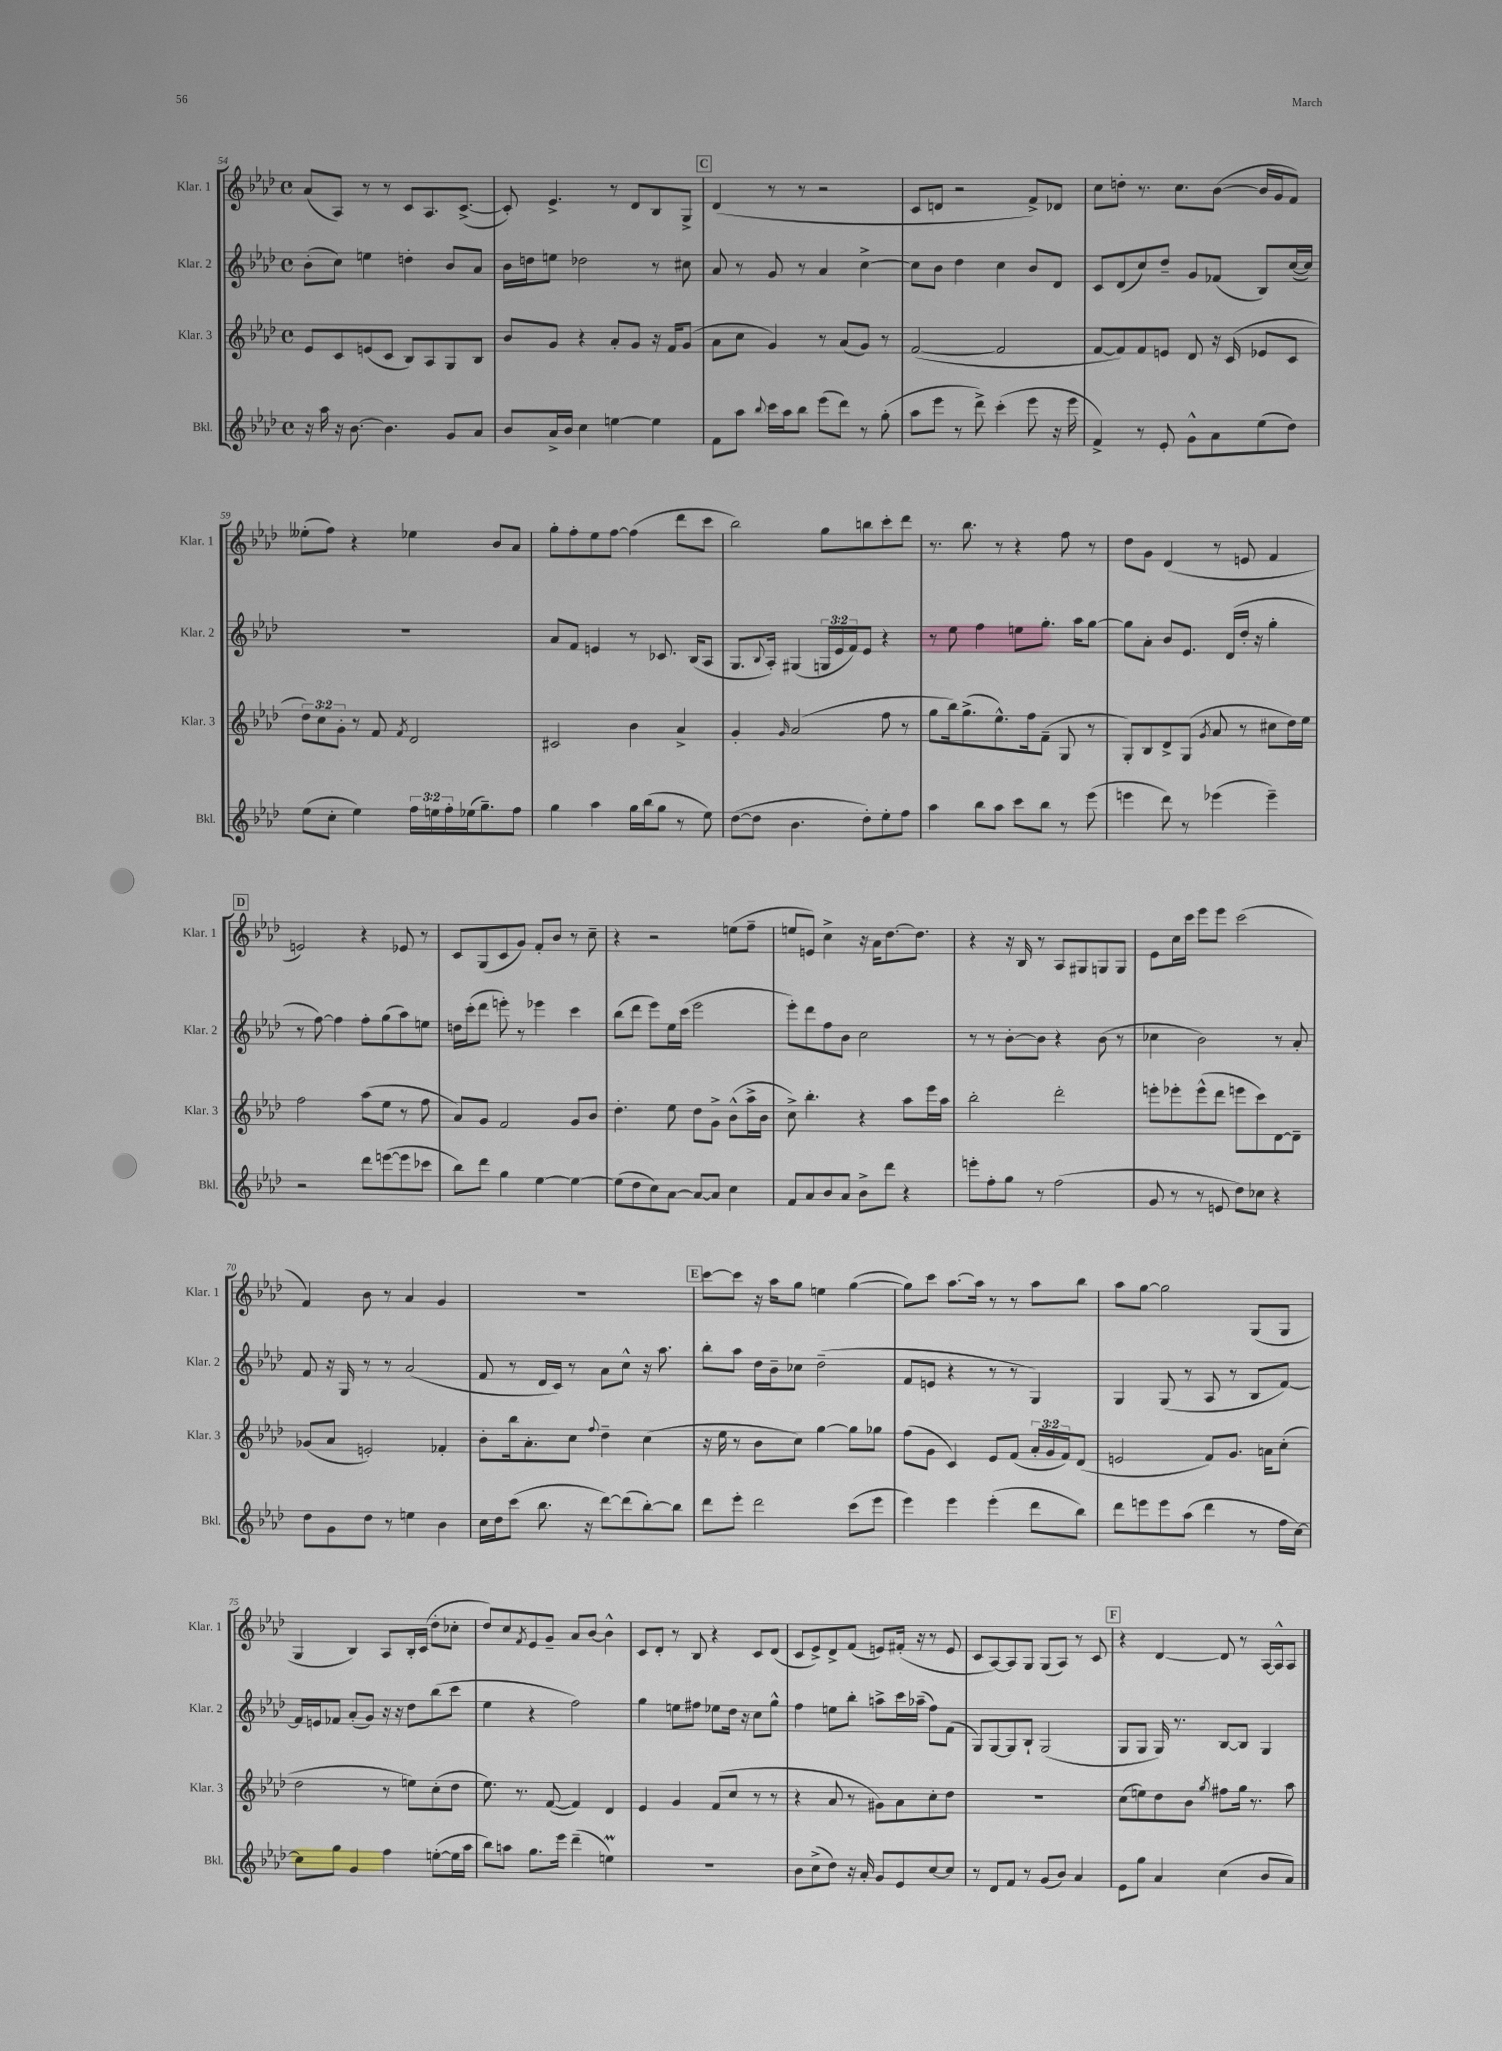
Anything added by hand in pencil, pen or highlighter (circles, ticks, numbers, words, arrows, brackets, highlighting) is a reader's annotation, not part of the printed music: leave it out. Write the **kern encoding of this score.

**kern	**kern	**kern	**kern
*staff4	*staff3	*staff2	*staff1
*clefG2	*clefG2	*clefG2	*clefG2
*k[b-e-a-d-]	*k[b-e-a-d-]	*k[b-e-a-d-]	*k[b-e-a-d-]
*M4/4	*M4/4	*M4/4	*M4/4
*met(c)	*met(c)	*met(c)	*met(c)
16r	8e-/L	(8b-'\L	(8a-/L
16aa-\	.	.	.
16r	8c/	8cc\J)	8A-/J)
[8.b-\	.	.	.
.	(8e/	4ee\	8r
4.b-\]	8c/J	.	8r
.	8B-/L)	4dd'\	8c/L
.	8A-/	.	8.A-/
8g/L	8G/	8b-/L	.
.	.	.	([8.c^/J
8a-/J	8B-/J	8a-/J	.
=	=	=	=
8b-/L	8b-/L	16b-\LL	8c'/])
.	.	16dd\J	.
16a-^/L	8g/J	8ee\J	4.e-^/
16b-/JJ	.	.	.
4cc\	4r	2dd-\	.
[4ee\	8a-'/L	.	8r
.	8g/J	.	8d-/L
4ee\]	16r	8r	8B-/
.	16f/LK	.	.
.	(8g/J	8cc#\	8G^/J
=	=	=	=
8f\L	8a-\L	8a-/	(4d-/
8aa-\J	8cc\J	8r	.
8qqbb-/	.	.	.
16ccc\LL	4g/)	8g/	8r
16aa-\J	.	.	.
8bb-\J	.	8r	8r
(8eee-\L	8r	4a-/	2r
8ddd-\J)	(8a-/L	.	.
8r	8g/J)	[4cc^\	.
(8gg'\	8r	.	.
=	=	=	=
8aa-\L	([2f/	8cc\]L	8c/L
8eee-\J	.	8b-\J	8d/J
8r	.	4dd-\	2r
8ddd-^\)	.	.	.
(4ccc'\	2f/]	4cc\	.
8eee-\	.	8b-/L	8f^/L)
16r	.	8d-/J	8d-/J
16eee-\	.	.	.
=	=	=	=
4f^/)	[8f/L	8c/L	8cc\L
.	8f/])	(8d-/	8dd'\J
8r	8f/	8cc/)	8.r
8e-'/	8e/J	8dd-~/J	.
.	.	.	8.cc\L
8g^^\L	8d-/	8g/L	.
8a-\	16r	(8f-/J	([8b-\J
.	(16c/	.	.
(8ee-\	8e-/L	8B-/L)	16b-/]LL
.	.	.	16g/J
8dd-\J)	8c/J	([16cc/L	8f/J)
.	.	16cc/]JJ)	.
=	=	=	=
(8ee-\L	12dd-\L)	1r	(8ee--'\L
.	12cc\	.	.
8cc'\J	.	.	8ff\J)
.	12g'\J	.	.
4ee-\)	8r	.	4r
.	8f/	.	.
.	8qf/	.	.
24ff\LL	2d-/	.	4ee-\
24ee\	.	.	.
24ff'\	.	.	.
(16ee-\J	.	.	.
8.gg~\)	.	.	.
.	.	.	8b-/L
8ff\J	.	.	8a-/J
=	=	=	=
4gg\	2c#/	8a-/L	8gg'\L
.	.	8f/J	8ff'\
4aa-\	.	4e/	8ee-\
.	.	.	[8ff\J
16gg\LL	4b-\	8r	(4ff\]
(16bb-\J	.	.	.
8gg\J	.	8.c-/	.
8r	4a-^/	.	8ddd-\L
.	.	(16B-/LK	.
8ee-\)	.	8A-/J	8ccc\J
=	=	=	=
([8dd-\L	4g'/	8.G/L	2bb-\)
8dd-\]J	.	.	.
.	.	8qqB-/	.
.	.	16A-'/Jk)	.
.	16qqg/	.	.
4.b-\	(2a-/	(4G#/	.
.	.	24G/LL	8gg\L
.	.	24e-/	.
.	.	24f/J)	.
8dd-'\L)	.	8e-/J	8bb\
8ee-'\	8ff\	4r	8ccc'\
8ff\J	8r	.	8ddd-\J
=	=	=	=
4aa-\	8gg\L	8r	8.r
.	16bb-\k)	8ee-\	.
.	(8.gg^\	.	8.bb-\
8bb-\L	.	4ff\	.
8aa-\J	8.ee-^^\)	.	8r
8ccc\L	.	8ee\L	4r
.	16ff\k	.	.
8bb-\J	(8f~\J	8.gg'\J	.
8r	8G/	.	8ff\
.	.	16aa-\LK	.
(8eee-\	8r	[8gg\J	8r
=	=	=	=
4eee\	8G'/L)	8gg\]L	8dd-\L
.	8B-/	8a-'\J	8g\J
8ddd-\)	8d-^/	8b-/L	(4d-/
8r	(8G/J	8.e-/J	.
.	8qg/	.	.
(4eee-\	8a-/	.	8r
.	.	(16d-/LL	.
.	8r	16dd-'/JJ	8e/
.	.	16r	.
4eee-~\)	8cc#\L	4gg'\	4f/
.	16dd-\L)	.	.
.	16ee-\JJ	.	.
=	=	=	=
2r	2ff\	8r	2e/)
.	.	[8ff\)	.
.	.	4ff\]	.
8ddd-\L	(8aa-\L	8ff'\L	4r
([8eee\	8ee-\J	(8gg\	.
8eee\]	8r	8aa-\)	8e-/
8ccc-\J	8ff\	8ee\J	8r
=	=	=	=
8bb-\L)	8a-/L)	16dd\LL	8c/L
.	.	(16ccc'\J	.
8ddd-\J	8g/J	8ddd-\J	(8G/
4gg\	2f/	8eee'\)	8c/
.	.	8r	8g/J)
[4ee-\	.	4eee-\	8f'/L
.	.	.	8b-/J
4ee-\_	8g/L	4ccc\	8r
.	8b-/J	.	8cc~\
=	=	=	=
(8ee-\]L	4.dd-'\	(8bb-\L	4r
8dd-\	.	8ddd-\J	.
8cc\)	.	8eee-\L)	2r
[8a-\J	8ee-\	16ee-\L	.
.	.	(16ccc\JJ	.
8a-/_L	8dd-\L	2eee-\	.
8a-/]J	8g^\J	.	.
4cc\	(8b-^^\L	.	(8ee\L
.	16aa-^\L	.	8ff~\J
.	16b-\JJ	.	.
=	=	=	=
8f/L	8cc^\)	8eee-'\L)	8ee/L
8a-/	4.bb-'\	8ddd-\	8e/J)
8b-/	.	8ff\	4cc^\
8a-/J	.	8b-\J	.
8b-^\L	4r	2cc\	16r
.	.	.	16a-\LK
8ddd-\J	.	.	[8.dd-\
4r	8aa-\L	.	.
.	.	.	8.dd-\]J
.	16eee-\L	.	.
.	16aa-\JJ	.	.
=	=	=	=
8eee'\L	2bb-'\	8r	4r
8ff'\	.	8r	.
8gg\J	.	[8b-'\L	16r
.	.	.	16B-/
8r	.	8b-\]J	8r
(2ff\	2ddd-'\	4r	8A-/L
.	.	.	8G#/
.	.	(8b-\	8G/
.	.	8r	8G/J
=	=	=	=
8g/	8eee'\L	4cc-\	8e-\L
8r	8eee-'\	.	16cc\L
.	.	.	16ccc\JJ
8r	(8eee-^^\	2b-\)	8eee-\L
8e/	8ddd-\J	.	8eee-\J
8dd-\L)	8eee\L	.	(2ccc\
8cc-\J	8ccc\)	.	.
4r	[8d-\	8r	.
.	8d-~\]J	8a-'/	.
=	=	=	=
8dd-\L	(8g-/L	8f/	4f/)
8g\	8a-/J	16r	.
.	.	16G/	.
8dd-\J	2e'/)	8r	8b-\
8r	.	8r	8r
4ee\	.	(2a-/	4a-/
4b-\	4f-'/	.	4g/
=	=	=	=
16cc\LL	8b-'\L	8f/	1r
16dd-\J	.	.	.
(8ccc\J	16bb-\k	8r	.
.	8.a-'\	.	.
8.bb-\	.	16d-/LL	.
.	.	16c/JJ)	.
.	8cc\J	8r	.
16r	.	.	.
.	8qqff/	.	.
[8ddd-\L)	4dd-~\	8a-\L	.
(8ddd-\]	.	8cc^^\J	.
[8bb-'\)	(4cc\	16r	.
.	.	8.aa-\	.
8bb-\]J	.	.	.
=	=	=	=
8ddd-\L	16r	8bb-'\L	[8ccc\L
.	16ee-\	.	.
8eee-'\J	8r	8aa-\J	8ccc\]J
2ddd-\	8b-\L	16dd-\LL	16r
.	.	16b-~\J	16aa-\LK
.	8cc\J)	8cc-\J	8gg\J
.	[4gg\	(2dd-~\	4ee\
(8ccc\L	8gg\]L	.	([4gg\
8eee-\J	8gg-\J	.	.
=	=	=	=
4eee-\)	(8ff\L	8f/L	8gg\]L)
.	8g\J	8e/J	8ccc\J
4eee-\	4c/)	4r	[8.aa-\L
.	.	.	16aa-\]Jk
(4eee-'\	8e-/L	8r	8r
.	(8f/J	8r	8r
8ddd-\L	24a-'/LL	4G/)	8aa-\L
.	24g/	.	.
.	24f/J)	.	.
8bb-\J)	(8d-/J	.	8bb-\J
=	=	=	=
8ddd-\L	2e/	4G/	8aa-\L
8eee\	.	.	[8gg\J
8eee\	.	(8G/	2gg\]
(8aa-\J	.	8r	.
4ddd-\	8f/L)	8A-/	.
.	8.g/J	8r	.
8r	.	8B-/L	(8G/L
.	16a\LK	.	.
16ff\LL	(8cc'\J	[8f/J)	8G/J
[16cc\JJ)	.	.	.
=	=	=	=
8cc\]L	2dd-\	16f/]LL	4G/
.	.	16e/J	.
8gg\J	.	8f-/J	.
4g/	.	(8a-'/L	4B-/)
.	.	8g/J)	.
4ff\	8r	16r	8A-/L
.	.	16r	.
.	8ee\L)	8dd-\L	16B-'/L
.	.	.	(16c/JJ
([8ee'\L	(8cc'\	(8bb-\	8dd-'\L
16ee\]L	8dd-\J	8ccc\J	8cc-'\J
16aa-\JJ	.	.	.
=	=	=	=
8bb-\L)	8.ee-\)	4ee-\	8dd-/L)
8aa\J	.	.	8cc/
.	8.r	.	.
.	.	.	8qf/
8.gg\L	.	4r	8e-/
.	([8f/	.	8g~/J
16eee-\Jk	.	.	.
(4ddd-~\	4f/])	2ff\)	8a-/L
.	.	.	[8b-/J
4ee\)	4d-/	.	4b-^^\]
=	=	=	=
1r	4e-/	4gg\	8c/L
.	.	.	8d-'/J
.	4g/	8ee\L	8r
.	.	8ff#\J	8B-/
.	(8f/L	8ee-\L	4r
.	8cc/J	16dd-\Jk	.
.	.	16r	.
.	8r	8cc\L	8c/L
.	8r	8gg^^\J	(8d-/J
=	=	=	=
8b-\L	4r	4ff\	8c/L
(8cc^\	.	.	8e-^/)
8dd-\J)	8a-/	8ee\L	8d-^/
16r	8r	8bb-'\J	(8f/J
16a-'/	.	.	.
8g/L	8g#\L)	8aa^\L	8e/L)
8e-/	8a-\	16ccc\L	(16f#'/Jk
.	.	(16aa-~\JJ	16r
[8cc/	8cc'\	8ff\L)	8r
8cc/]J	8dd-\J	(8f\J	8e/
=	=	=	=
8r	1r	8G/L)	8c/L
8d-/L	.	[8G/	[8A-/)
8f/J	.	8G/]	8A-/]
8r	.	8B-`/J	8G/J
(8g/L	.	(2G/	(8G/L
8b-/J)	.	.	8A-/J)
4a-/	.	.	8r
.	.	.	8c/
=	=	=	=
8e-\L	(8cc\L	8G/L	4r
8gg\J	8ee\)	8G/J	.
4a-/	8dd-\	16G/)	[4d-/
.	.	8.r	.
.	8b-\J	.	.
.	8qgg/	.	.
(4cc\	8ff#\L	[8B-/L	8d-/]
.	16gg\Jk	8B-/]J	8r
.	8.r	.	.
8b-/L	.	4G/	[16A-/LL
.	.	.	16A-^^/]J
8a-/J)	8aa-\	.	8A-/J
==	==	==	==
*-	*-	*-	*-
